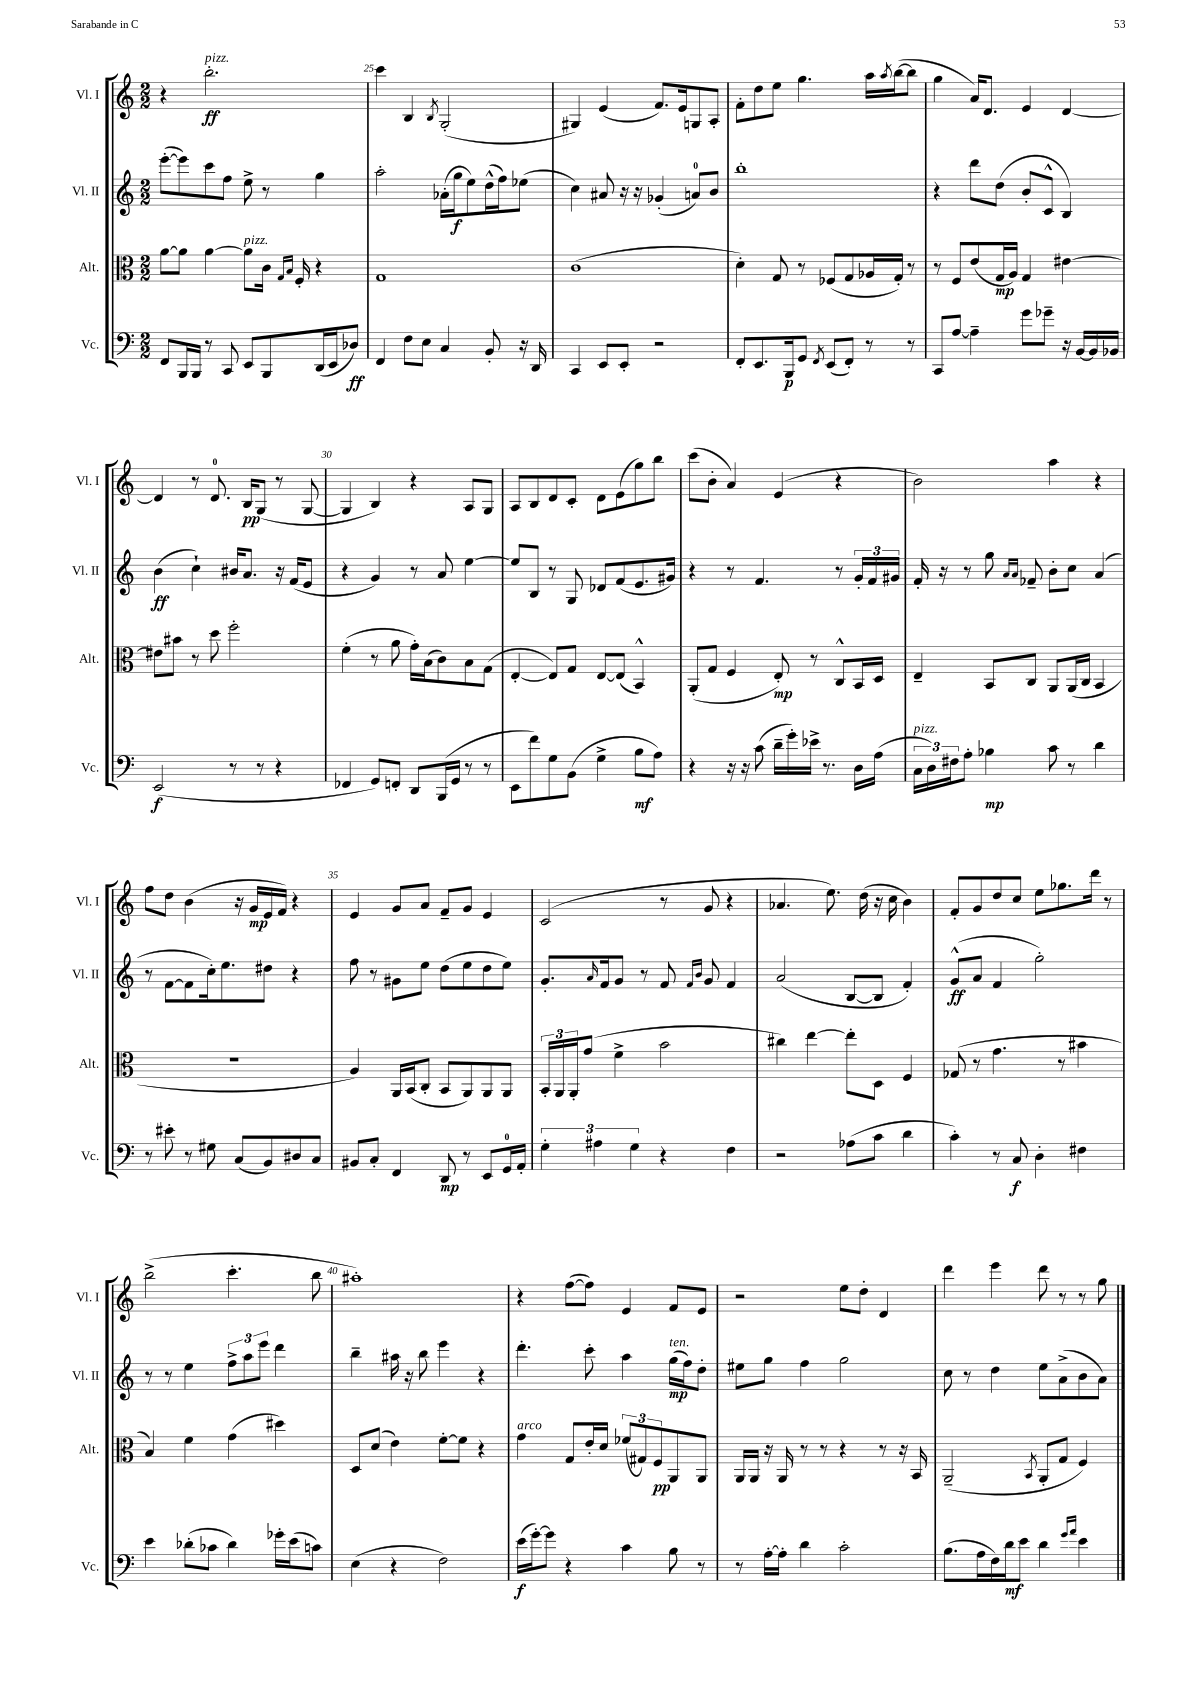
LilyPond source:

<<
\new StaffGroup <<
\new Staff = "s0" \with { instrumentName = "Vl. I" shortInstrumentName = "Vl. I" } {
    \clef treble \key c \major \numericTimeSignature \time 2/2
    r4 b''2.-.\ff^\markup { \italic "pizz." } |
    c'''4 b4 \acciaccatura { b8 } g2-.( |
    gis4) e'4( f'8.) e'16 g8 a8-. |
    f'8-. d''8 e''8 g''4. a''16 \acciaccatura { a''8 } b''16~( b''8 |
    g''4 a'16) d'8. e'4 d'4~ |
    d'4 r8 d'8.-0 b16\pp g8( r8 g8~ |
    g4 b4) r4 a8 g8 |
    a8 b8 d'8 c'8-. d'8 e'8( g''8) b''8 |
    c'''8( b'8-. a'4) e'4( r4 |
    b'2) a''4 r4 |
    f''8 d''8 b'4( r16 g'16\mp e'16 f'16) r4 |
    e'4 g'8 a'8 f'8-- g'8 e'4 |
    c'2( r8 g'8 r4 |
    aes'4. e''8.) d''16( r16 c''16 b'4) |
    f'8-. g'8 d''8 c''8 e''8 ges''8. d'''16 r8 |
    b''2->( c'''4.-. b''8 |
    ais''1-.) |
    r4 f''8~( f''8) e'4 f'8 e'8 |
    r2 e''8 d''8-. d'4 |
    d'''4 e'''4 d'''8 r8 r8 g''8 \bar "|." |
}
\new Staff = "s1" \with { instrumentName = "Vl. II" shortInstrumentName = "Vl. II" } {
    \clef treble \key c \major \numericTimeSignature \time 2/2
    e'''8~-.( e'''8) c'''8 f''8 e''8-> r8 g''4 |
    a''2-. aes'16-.( g''16\f e''8) d''16-^( f''16) ees''8( |
    c''4) ais'8 r16 r16 ges'4-.( a'8-0) b'8 |
    b''1-. |
    r4 d'''8 d''8( b'8-. c'8-^ b4) |
    b'4\ff( c''4-!) bis'16 a'8. r16 f'16( e'8 |
    r4 g'4) r8 a'8 e''4~ |
    e''8 b8 r8 g8 des'8 f'8( e'8. gis'16) |
    r4 r8 f'4. r8 \tuplet 3/2 { g'16-. f'16 gis'16 } |
    f'16-. r16 r8 g''8 \grace { a'16 a'16 } fes'8-- b'8-. c''8 a'4( |
    r8 f'8~ f'8 c''16-.) e''8. dis''8 r4 |
    f''8 r8 gis'8 e''8 d''8( e''8 d''8 e''8) |
    g'8.-. \grace { a'16 } f'16 g'8 r8 f'8 \grace { f'16 b'16 } g'8 f'4 |
    a'2( b8~ b8 f'4-.) |
    g'8-^\ff( a'8 f'4 g''2-.) |
    r8 r8 e''4 \tuplet 3/2 { f''8-> a''8 e'''8 } d'''4 |
    b''4-- ais''16 r16 b''8 e'''4 r4 |
    d'''4.-. c'''8-. a''4 g''16\mp^\markup { \italic "ten." }( f''16) d''8-. |
    eis''8 g''8 f''4 g''2 |
    c''8 r8 d''4 e''8 a'8->( b'8 a'8) \bar "|." |
}
\new Staff = "s2" \with { instrumentName = "Alt." shortInstrumentName = "Alt." } {
    \clef alto \key c \major \numericTimeSignature \time 2/2
    a'8~ a'8 a'4~ a'8^\markup { \italic "pizz." } c'16 \grace { g16 b16 } f16-. r4 |
    g1 |
    c'1( |
    d'4-.) g8 r8 fes8( g8 aes16 g16-.) r8 |
    r8 f8 e'8( g16\mp a16) g4 eis'4~ |
    eis'8 bis'8 r8 d''8 f''2-. |
    f'4-.( r8 a'8 g'16-.) b16( c'8) b8 g8( |
    e4~-. e8) g8 e8~ e8( b,4-^) |
    a,8-.( g8 f4 e8-.\mp) r8 c8-^ b,16 d16 |
    e4-- b,8 c8 a,8 a,16( c16 b,4 |
    R1 |
    a4) a,16 b,16( c8-. b,8 a,8) a,8 a,8 |
    \tuplet 3/2 { b,16-. a,16 a,16-. } g'8( f'4-> b'2 |
    cis''4) e''4~ e''8-. d8 f4 |
    ges8( r8 g'4. r8 bis'4 |
    b4) f'4 g'4( dis''4) |
    d8 d'8( e'4) f'8~-. f'8 r4 |
    g'4^\markup { \italic "arco" } g8 e'16-. d'16 \tuplet 3/2 { fes'8( gis8) f8\pp } a,8 a,8 |
    a,16 a,16 r16 a,16 r8 r8 r4 r8 r16 b,16 |
    a,2--( \acciaccatura { b,8 } a,8-. g8 f4) \bar "|." |
}
\new Staff = "s3" \with { instrumentName = "Vc." shortInstrumentName = "Vc." } {
    \clef bass \key c \major \numericTimeSignature \time 2/2
    f,8 b,,16 b,,16 r8 c,8 e,8 b,,8 d,16( e,16 des8\ff) |
    f,4 f8 e8 c4 b,8-. r16 d,16 |
    c,4 e,8 e,8-. r2 |
    f,8-. e,8. b,,16\p g,8 \acciaccatura { f,8 } e,8( f,8-.) r8 r8 |
    c,8 a8~ a4-- g'8 ges'8-- r16 b,16~ b,16 bes,16 |
    e,2\f( r8 r8 r4 |
    fes,4 g,8) f,8-. d,8 b,,16( g,16 r8 r8 |
    e,8 f'8) g8 b,8( g4-> b8\mf a8) |
    r4 r16 r16 c'8( d'16-- g'16-.) ees'16-> r8. d16 a16( |
    \tuplet 3/2 { c16^\markup { \italic "pizz." } d16) fis16 } a8-. bes4\mp c'8 r8 d'4 |
    r8 eis'8-. r8 gis8 c8( b,8) dis8 c8 |
    bis,8 c8-. f,4 d,8\mp r8 e,8 g,16-0 a,16-. |
    \tuplet 3/2 { g4-. ais4 g4 } r4 f4 |
    r2 aes8( c'8 d'4 |
    c'4-.) r8 c8\f d4-. fis4 |
    e'4 des'8-.( ces'8 des'4) ges'16-. e'16( c'8) |
    e4( r4 f2) |
    e'16\f( g'16~-.) g'8 r4 c'4 b8 r8 |
    r8 a16~-. a16-. d'4 c'2-. |
    b8.( a16 f16) d'16\mf e'8 d'4 \grace { g'16 a'16 } e'4 \bar "|." |
}
>>
>>
\layout { \context { \Score currentBarNumber = #24 \override BarNumber.break-visibility = ##(#f #t #t) barNumberVisibility = #(every-nth-bar-number-visible 5) } }
